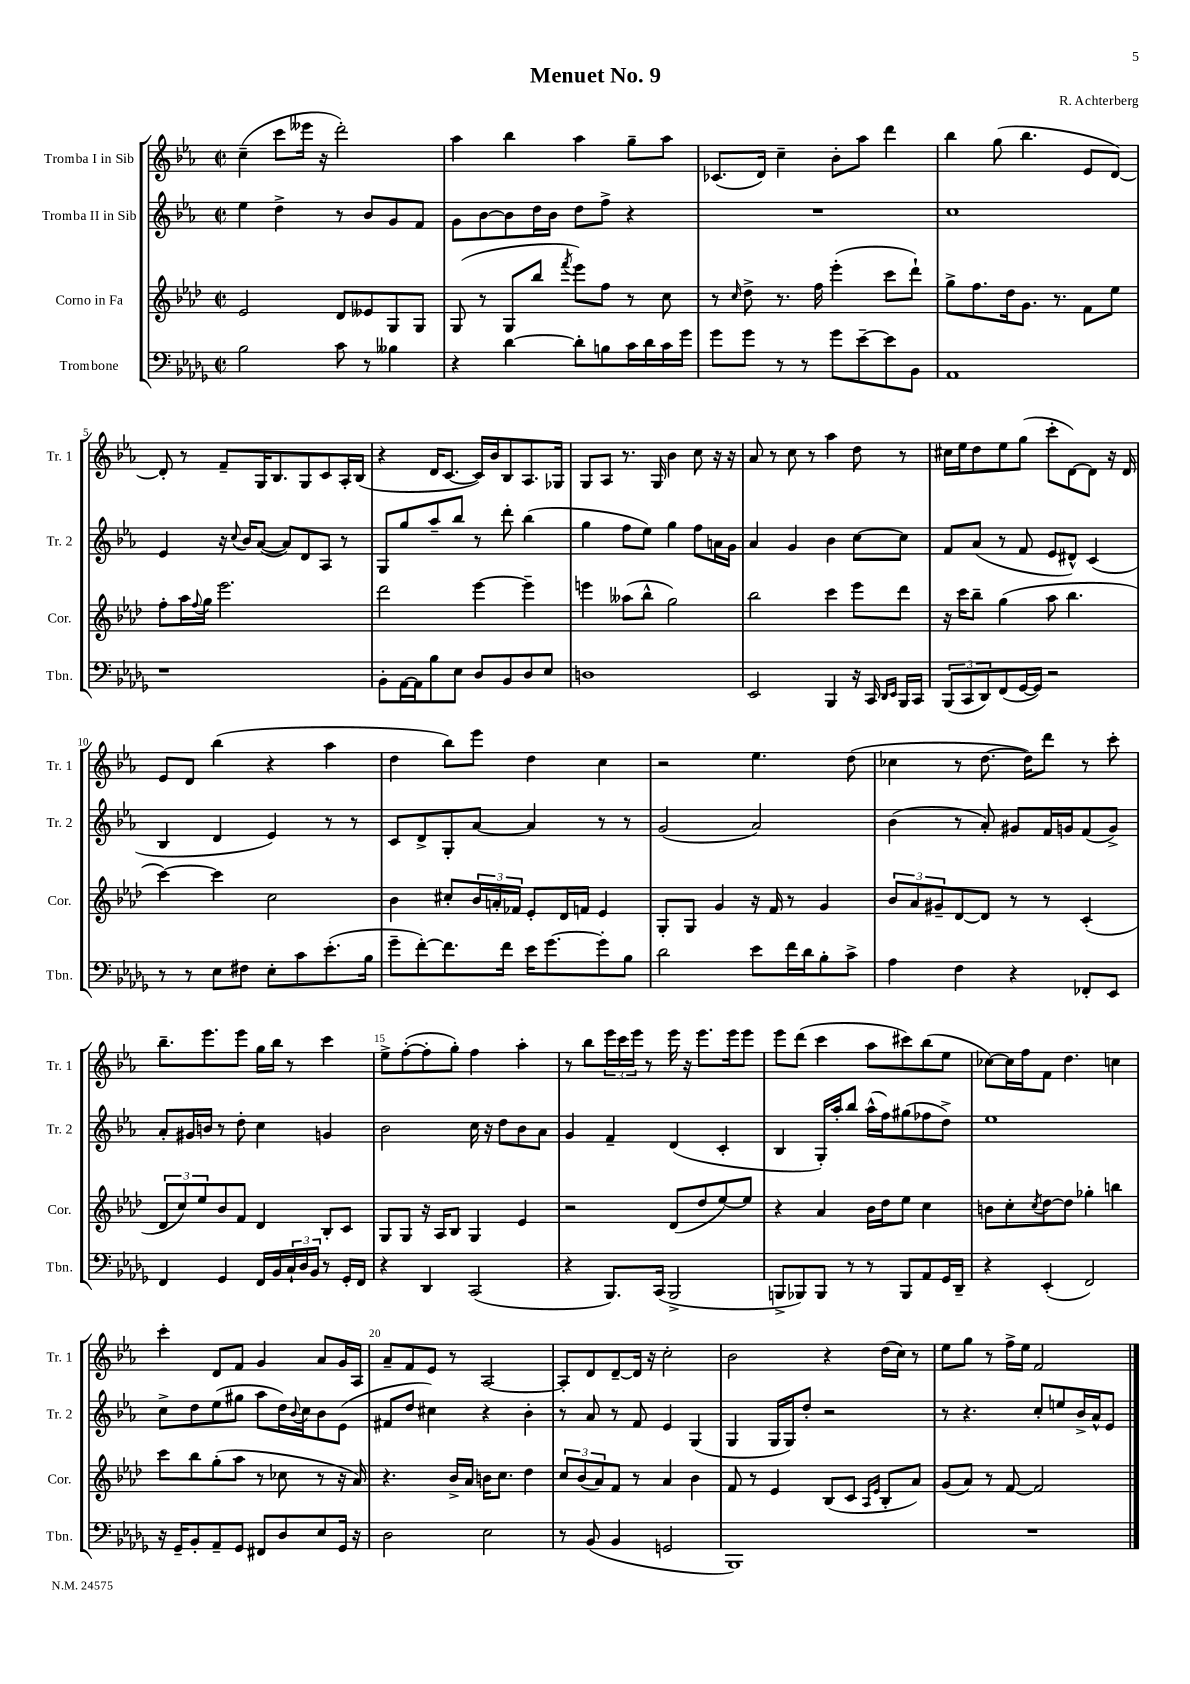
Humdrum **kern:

**kern	**kern	**kern	**kern
*part4	*part3	*part2	*part1
*staff4	*staff3	*staff2	*staff1
*I"Trombone	*I"Corno in Fa	*I"Tromba II in Sib	*I"Tromba I in Sib
*I'Tbn.	*I'Cor.	*I'Tr. 2	*I'Tr. 1
*clefF4	*clefG2	*clefG2	*clefG2
*k[b-e-a-d-g-]	*k[b-e-a-d-]	*k[b-e-a-]	*k[b-e-a-]
*M2/2	*M2/2	*M2/2	*M2/2
*met(c|)	*met(c|)	*met(c|)	*met(c|)
=1	=1	=1	=1
2B-\	2e-/	4ee-\	(4cc~\
.	.	4dd^\	8ccc\L
.	.	.	16eee--X\Jk
.	.	.	16r
8c\	8d-/L	8r	2ddd'\)
8r	8e--X/	8b-/L	.
4B--X\	8G/	8g/	.
.	8G/J	8f/J	.
=2	=2	=2	=2
4r	(8G/	8g\L	4aa-\
.	8r	[8b-\	.
[4d-\	8G/L	8b-\]	4bb-\
.	8bb-/J	16dd\L	.
.	.	16b-\JJ	.
.	8qfff/	.	.
8d-'\L]	8eee-\L)	8dd\L	4aa-\
8Bn\	8ff\J	8ff^\J	.
16c\L	8r	4r	8gg~\L
16d-\	.	.	.
16c\	8cc\	.	8aa-\J
16g-\JJ	.	.	.
=3	=3	=3	=3
8g-\L	8r	1r	(8.c-X/L
.	16qqcc/	.	.
8g-\J	8dd-^\	.	.
.	.	.	16d/Jk)
8r	8.r	.	4cc~\
8r	.	.	.
.	16ff\	.	.
8g-\L	(4eee-'\	.	8b-'\L
[8e-~\	.	.	8aa-\J
8e-\]	8ccc\L	.	4ddd\
8BB-\J	8ddd-`\J)	.	.
=4	=4	=4	=4
1AA-	8gg^\L	1cc	4bb-\
.	8.ff\	.	.
.	.	.	(8gg\
.	16dd-\k	.	.
.	8.g\J	.	4.bb-\
.	8.r	.	.
.	8f\L	.	8e-/L
.	8ee-\J	.	[8d/J)
!!LO:LB:g=z
=5	=5	=5	=5
1r	8ff'\L	4e-/	8d'/]
.	16aa-\L	.	8r
.	8qqff/	.	.
.	16gg\JJ	.	.
.	2.eee-\	16r	8f~/L
.	.	8qqcc/	.
.	.	16b-/KL	.
.	.	([8a-/J	16G/K
.	.	.	8.B-/
.	.	8a-/L])	.
.	.	8d/	8G/
.	.	8A-/J	8c/
.	.	8r	16A-'/L
.	.	.	(16B-/JJ
=6	=6	=6	=6
8BB-'\L	2ddd-\	8G/L	4r
[16AA-\L	.	8gg/	.
16AA-\J]	.	.	.
8B-\	.	8aa-~/	16d/KL
.	.	.	[8.c/J
8E-\J	.	8bb-/J	.
8D-/L	[4eee-\	8r	16c/LL])
.	.	.	16b-/J
8BB-/	.	8ddd'\	8B-/
8D-/	4eee-~\]	(4bb-\	8.A-/
8E-/J	.	.	.
.	.	.	16G-X/Jk
=7	=7	=7	=7
1Dn	4eeen\	4gg\	8G/L
.	.	.	8A-/J
.	(8aa--X\L	8ff\L	8.r
.	8bb-^^\J	8ee-\J)	.
.	.	.	16G/
.	2gg\)	4gg\	4b-\
.	.	8ff\L	8cc\
.	.	16an\L	16r
.	.	16g\JJ	16r
=8	=8	=8	=8
2EE-/	2bb-\	4a-/	8a-/
.	.	.	8r
.	.	4g/	8cc\
.	.	.	8r
4BBB-/	4ccc\	4b-\	4aa-\
16r	8eee-\L	[8cc\L	8dd\
16CC/	.	.	.
16qqDD-/LL	.	.	.
16qqEE-/JJ	.	.	.
16BBB-/LL	8ddd-\J	8cc\J]	8r
16CC/JJ	.	.	.
=9	=9	=9	=9
(12BBB-/L	16r	8f/L	16cc#X\LL
.	16ccc\KL	.	16ee-\J
12CC/	.	.	.
.	8bb-~\J	(8a-/J	8dd\
12DD-/)	.	.	.
(8FF/	(4gg\	8r	8ee-\
[16GG-/L	.	8f/	(8gg\J
16GG-/JJ])	.	.	.
2r	8aa-\	8e-/L	8ccc'\L
.	4.bb-\	8d#X^^/J)	[8d\)
.	.	(4c/	8d\J]
.	.	.	16r
.	.	.	16d/
!!LO:LB:g=z
=10	=10	=10	=10
8r	[4ccc\)	4B-/	8e-/L
8r	.	.	8d/J
8E-\L	4ccc\]	4d/	(4bb-\
8F#X\J	.	.	.
8E-'\L	2cc\	4e-/)	4r
8c\	.	.	.
(8.e-'\	.	8r	4aa-\
.	.	8r	.
16B-\Jk	.	.	.
=11	=11	=11	=11
8g-~\L	4b-\	8c/L	4dd\
[8f'\)	.	8d^/	.
8.f\]	8cc#X'/L	8G'/	8bb-\L)
.	24b-/L	[8a-/J	8eee-\J
.	24an'/	.	.
16f\Jk	.	.	.
.	24f-X/JJ	.	.
16e-\KL	8e-'/L	4a-/]	4dd\
[8.g-\	.	.	.
.	16d-/L	.	.
.	16fn/JJ	.	.
8g-'\]	4e-/	8r	4cc\
8B-\J	.	8r	.
=12	=12	=12	=12
2d-\	8G'/L	(2g/	2r
.	8G/J	.	.
.	4g/	.	.
8e-\L	16r	2a-/)	4.ee-\
.	16f/	.	.
16f\L	8r	.	.
16d-\J	.	.	.
8B-'\	4g/	.	.
8c^\J	.	.	(8dd\
=13	=13	=13	=13
4A-\	12b-/L	(4b-\	4cc-X\
.	12a-/	.	.
.	12g#X~/	.	.
4F\	[8d-/	8r	8r
.	8d-/J]	8a-'/)	[8.dd\
4r	8r	8g#X/L	.
.	.	.	16dd\KL])
.	8r	16f/L	8ddd\J
.	.	16gn/J	.
8FF-X'/L	(4c'/	(8f/	8r
8EE-/J	.	8g^/J)	8ccc'\
!!LO:LB:g=z
=14	=14	=14	=14
4FF/	12d-/L	8a-'/L	8.bb-~\L
.	12cc/)	.	.
.	.	16g#X/L	.
.	12ee-/	.	.
.	.	16bn/JJ	8.eee-\
4GG-/	8b-/	8r	.
.	8f/J	8dd'\	8eee-\J
16FF/LL	4d-/	4cc\	16gg\LL
16BB-/	.	.	16bb-\JJ
24C`/	.	.	8r
24D-/	.	.	.
24BB-/JJ	.	.	.
8r	8B-'/L	4gn/	4ccc\
16GG-'/LL	8c/J	.	.
16FF/JJ	.	.	.
=15	=15	=15	=15
4r	8G/L	2b-\	8ee-^\L
.	8G/J	.	([8ff'\
4DD-/	16r	.	8ff'\]
.	16A-/KL	.	.
.	8B-/J	.	8gg'\J)
(2CC/	4G/	16cc\	4ff\
.	.	16r	.
.	.	8dd\L	.
.	4e-/	8b-\	4aa-'\
.	.	8a-\J	.
=16	=16	=16	=16
4r	2r	4g/	8r
.	.	.	8bb-\L
8.BBB-/L)	.	4f~/	24eee-\L
.	.	.	24ccc\
.	.	.	24eee-\JJ
.	.	.	8r
(16CC/Jk	.	.	.
2BBB-^/	(8d-/L	(4d/	16eee-\
.	.	.	16r
.	8dd-/	.	8.eee-\L
.	[8ee-/)	4c'/	.
.	.	.	16eee-\k
.	8ee-/J]	.	8eee-\J
=17	=17	=17	=17
8BBBn^/L	4r	4B-/	8eee-\L
8BBB-X/)	.	.	(8ddd\J
8BBB-/J	4a-/	16G'/LL)	4ccc\
.	.	16aa-'/J	.
8r	.	8bb-/J	.
8r	16b-\LL	(16aa-^^\LL	8aa-\L
.	16dd-\J	16ff\J)	.
8BBB-/L	8ee-\J	(8gg#X\	8ccc#X\)
8AA-/	4cc\	8ff-X\	(8bb-\
16GG-/L	.	8dd^\J)	8ee-\J
16DD-~/JJ	.	.	.
=18	=18	=18	=18
4r	8bn\L	1ee-	[8cc-X\L)
.	8cc'\	.	16cc-\L]
.	.	.	16ff\J
.	8qcc/	.	.
(4EE-'/	[8dd-\	.	8f\J
.	8dd-\J]	.	4.dd\
2FF/)	4gg-X'\	.	.
.	4bbn\	.	4ccn\
!!LO:LB:g=z
=19	=19	=19	=19
16r	8ccc\L	8cc^\L	4ccc'\
16GG-~/KL	.	.	.
8BB-'/	8bb-\	8dd\	.
8AA-~/	(8gg'\	(8ee-\	8d/L
8GG-/J	8aa-\J	8gg#X\J	8f/J
8FF#X/L	8r	8aa-\L	4g/
8D-/	8cc-X\	16dd\L)	.
.	.	8qqb-/	.
.	.	16cc\J	.
8E-/	8r	8b-\	8a-/L
16GG-/Jk	16r	(8e-\J	16g/L
16r	16a-/)	.	16A-/JJ
=20	=20	=20	=20
2D-\	4.r	8f#X/L	8a-~/L
.	.	8dd/J	8f/
.	.	4cc#X\)	8e-/J
.	16b-^/LL	.	8r
.	16a-/JJ	.	.
2E-\	16bn\KL	4r	[2A-/
.	8.cc\J	.	.
.	4dd-\	4b-'\	.
=21	=21	=21	=21
8r	12cc/L	8r	8A-'/L]
.	(12b-/	.	.
(8BB-/	.	8a-/	8d/
.	12a-/)	.	.
4BB-/	8f/J	8r	[8d~/
.	8r	8f/	16d/Jk]
.	.	.	16r
2GGn/	4a-/	4e-/	2cc'\
.	4b-\	(4G/	.
=22	=22	=22	=22
1BBB-)	8f/	4G/	2b-\
.	8r	.	.
.	4e-/	16G/LL	.
.	.	16G/J)	.
.	.	8dd'/J	.
.	(8B-/L	2r	4r
.	8c/J	.	.
.	16qqA-/LL	.	.
.	16qqe-/JJ	.	.
.	8B-'/L	.	(16dd\LL
.	.	.	16cc\JJ)
.	8a-/J)	.	8r
=23	=23	=23	=23
1r	(8g/L	8r	8ee-\L
.	8a-/J)	4.r	8gg\J
.	8r	.	8r
.	[8f/	.	16ff^\LL
.	.	.	16ee-\JJ
.	2f/]	8cc'/L	2f/
.	.	8een/	.
.	.	16b-^/L	.
.	.	16a-^^/J	.
.	.	8e-/J	.
==	==	==	==
*-	*-	*-	*-
